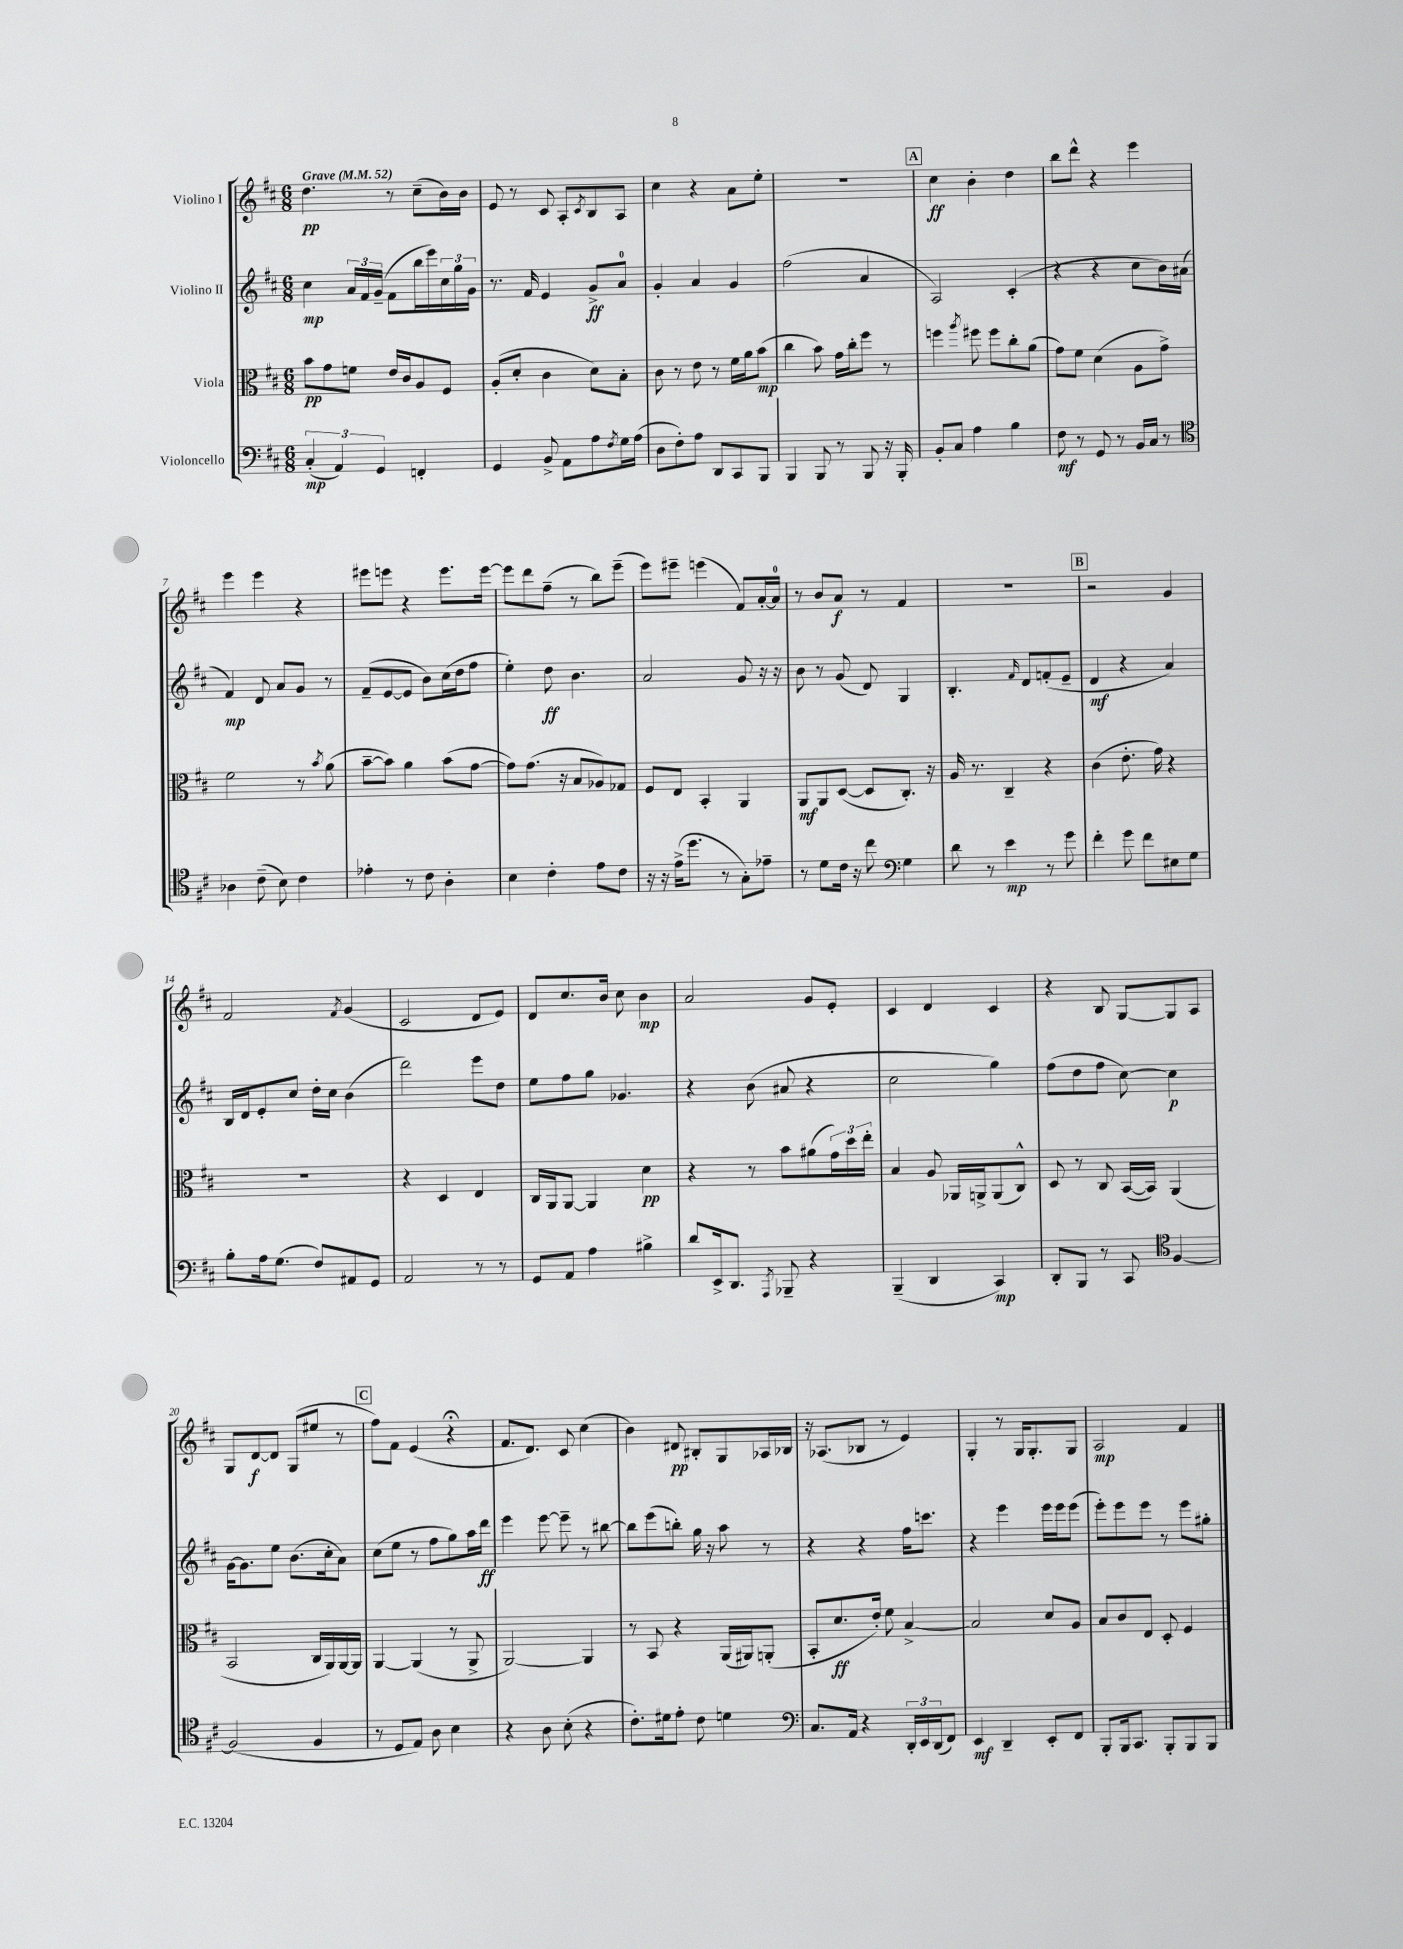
<<
\new StaffGroup <<
\new Staff = "s0" \with { instrumentName = "Violino I" } {
    \clef treble \key d \major \numericTimeSignature \time 6/8 \tempo "Grave" 4 = 52
    d''4.\pp r8 cis''8--( b'16) b'16 |
    e'8 r8 cis'8 a8-. \acciaccatura { cis'8 } b8 a8 |
    cis''4 r4 a'8 e''8-. |
    R2. |
    \mark \markup { \box "A" } cis''4\ff b'4-. d''4 |
    b''8 d'''8-^ r4 e'''4 |
    e'''4 e'''4 r4 |
    eis'''8 e'''8 r4 e'''8. e'''16~ |
    e'''8 d'''8 fis''8--( r8 b''8) e'''8--( |
    e'''8) eis'''8-- e'''4( fis'8) a'16~-. a'16-0 |
    r8 b'8 a'8\f r8 fis'4 |
    R2. |
    \mark \markup { \box "B" } r2 g'4 |
    fis'2 \acciaccatura { fis'8 } g'4( |
    cis'2 d'8 e'8) |
    d'8 cis''8. b'16 cis''8 b'4\mp |
    a'2 g'8 e'8-. |
    cis'4 d'4 cis'4 |
    r4 b8 g8~ g8 a8 |
    g8 d'8~\f d'8 g8( eis''8 r8 |
    \mark \markup { \box "C" } fis''8) fis'8 e'4( r4\fermata |
    fis'8. d'8.) cis'8 cis''4( |
    b'4) dis'8\pp bis8-. g8 aes16 bes16 |
    r16 aes8.( bes8 r8 e'4) |
    g4-. r8 g16 g8.-. g8 |
    a2\mp fis'4 \bar "|." |
}
\new Staff = "s1" \with { instrumentName = "Violino II" } {
    \clef treble \key d \major \numericTimeSignature \time 6/8
    cis''4\mp \tuplet 3/2 { a'16 fis'16 g'16--( } fis'8 b''16 e'''16) \tuplet 3/2 { cis''16 g''16 g'16 } |
    r8. fis'16 e'4 g'8->\ff a'8-0 |
    g'4-. a'4 g'4 |
    fis''2( a'4 |
    \mark \markup { \box "A" } a2) cis'4-.( |
    r4 r4 cis''8 b'16) ais'16( |
    fis'4\mp) d'8 a'8 g'8 r8 |
    fis'8--( e'8~ e'8 b'8) cis''16( d''16 fis''8 |
    e''4-.) d''8\ff b'4. |
    a'2 g'8 r16 r16 |
    b'8 r8 g'8( d'8) g4 |
    b4.-. \grace { fis'16 } d'8 f'8-.( e'8-- |
    \mark \markup { \box "B" } d'4\mf r4 a'4) |
    b16 d'16 e'8-. cis''8 d''16-. cis''16 b'4( |
    d'''2) e'''8 d''8 |
    e''8 fis''8 g''8 ges'4. |
    r4 b'8( ais'8 r4 |
    cis''2 g''4) |
    fis''8( d''8 fis''8 cis''8~) cis''4\p |
    g'16~ g'8. e''8 b'8.( cis''16-. a'8) |
    \mark \markup { \box "C" } cis''8( e''8 r8 fis''8 g''8) a''16 d'''16\ff |
    e'''4 e'''8~ e'''8-- r8 bis''8~ |
    bis''8 e'''8( b''8-.) g''16 r16 a''8 r8 |
    r4 r4 fis''16 c'''8. |
    r4 e'''4 e'''16 e'''16 e'''8( |
    e'''8-.) e'''8 e'''8 r8 e'''8 gis''8-. \bar "|." |
}
\new Staff = "s2" \with { instrumentName = "Viola" } {
    \clef alto \key d \major \numericTimeSignature \time 6/8
    b'8\pp g'8 f'8 e'16 cis'16 a8 fis8 |
    a8-.( d'8-. cis'4 d'8) b8-. |
    cis'8 r8 e'8 r8 fis'16 a'16 b'8\mp( |
    cis''4 b'8) g'16 cis''16-. fis''8 r8 |
    \mark \markup { \box "A" } f''4 \acciaccatura { a''8 } fis''8 fis''8 cis''8-. a'8( |
    g'8) fis'8 d'4( a8 g'8->) |
    fis'2 r8 \acciaccatura { b'8 } a'8( |
    b'8~-- b'8) a'4 b'8( g'8~ |
    g'8) g'8.( r16 b8 aes8) ges8 |
    fis8 e8 b,4-. a,4 |
    a,8\mf a,8 d8~( d8 cis8.-.) r16 |
    a16 r8. cis4-- r4 |
    \mark \markup { \box "B" } cis'4( e'8.-. g'16) r4 |
    R2. |
    r4 d4 e4 |
    cis16 a,16 a,8~ a,4 d'4\pp |
    r4 r8 b'8 ais'8( \tuplet 3/2 { g'16) d''16 e''16-. } |
    b4 a8 aes,16 a,16-> a,8( cis8-^) |
    d8 r8 cis8 b,16~( b,16) a,4( |
    b,2 cis16 a,16) a,16~ a,16 |
    \mark \markup { \box "C" } a,4~ a,4( r8 a,8-> |
    a,2~) a,4 |
    r8 b,8 r4 a,16( ais,16) a,8-.( |
    b,8-. d'8.\ff e'16-.) fis'8 b4~-> |
    b2 d'8 a8 |
    b8 cis'8 e8 d8-. fis4 \bar "|." |
}
\new Staff = "s3" \with { instrumentName = "Violoncello" } {
    \clef bass \key d \major \numericTimeSignature \time 6/8
    \tuplet 3/2 { cis4-.\mp( a,4) g,4 } f,4-. |
    g,4 b,8-> a,8 a8 \acciaccatura { fis8 } g16 a16( |
    d8 fis8-.) a8 d,8 cis,8 b,,8 |
    b,,4 b,,8 r8 b,,8 r16 b,,16-. |
    \mark \markup { \box "A" } b,8-. cis8 a4 b4 |
    fis8\mf r8 g,8 r8 b,16 cis16 r8 |
    \clef tenor aes4 cis'8--( b8) cis'4 |
    ees'4-. r8 cis'8 a4-. |
    b4 cis'4-. e'8 cis'8 |
    r16 r16 e'16->( d''8. r8 g8-.) ees'8-- |
    r8 d'8 cis'16 r16 cis''8 \clef bass g4 |
    d'8 r8 e'4\mp r8 g'8 |
    \mark \markup { \box "B" } fis'4-. g'8 fis'8 eis8 g8 |
    b8-. a16 g8.( fis8) ais,8 g,8 |
    a,2 r8 r8 |
    g,8 a,8 a4 bis4-> |
    d'8 e,16-> d,8. \acciaccatura { a,,8 } bes,,8-- r4 |
    b,,4--( d,4 cis,4\mp) |
    d,8-. b,,8 r8 cis,8 \clef tenor fis4~ |
    fis2( fis4 |
    \mark \markup { \box "C" } r8 d8 e8) a8 b4 |
    r4 a8 b8-.( r4 |
    cis'8.-.) dis'16 e'8-. cis'8 d'4 |
    \clef bass cis8. a,16 r4 \tuplet 3/2 { d,16-. e,16 d,16( } fis,8) |
    e,4\mf d,4-- e,8-. fis,8 |
    b,,8-. b,,16 cis,8. b,,8-. b,,8 b,,8 \bar "|." |
}
>>
>>
